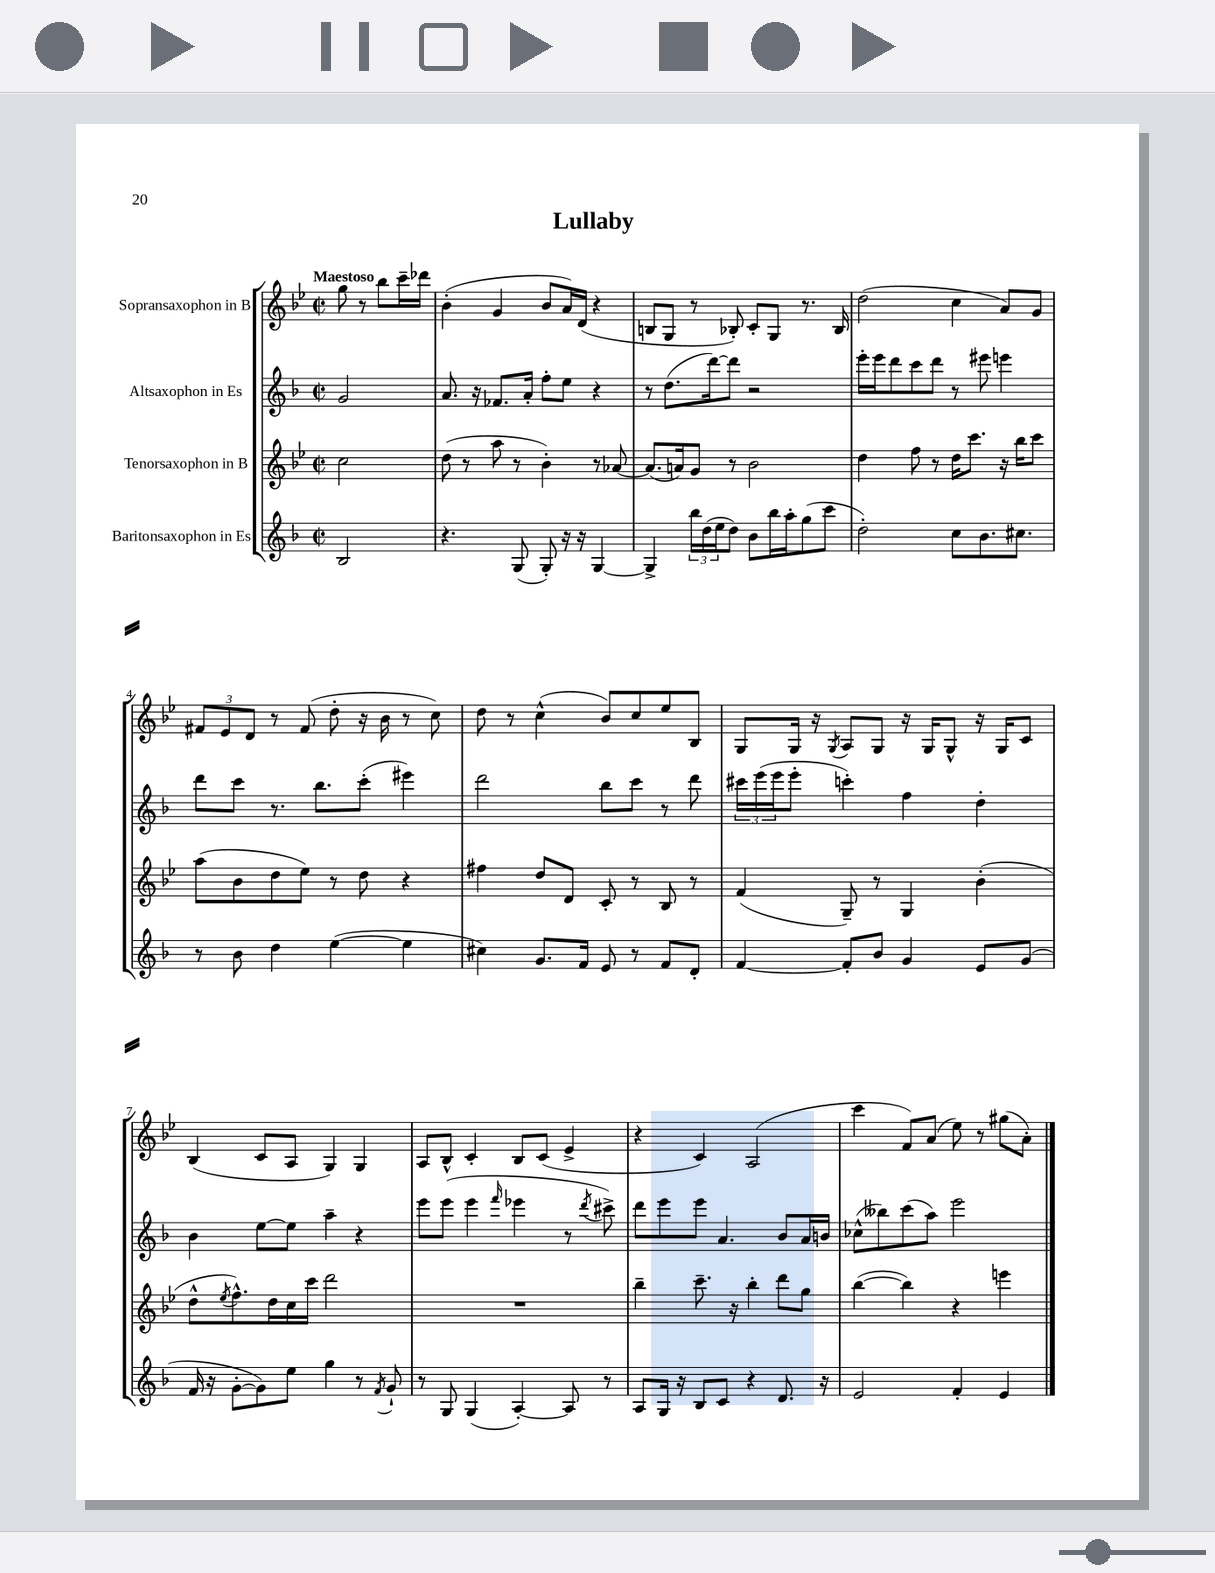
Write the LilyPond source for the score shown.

\header { title = "Lullaby" }
<<
\new StaffGroup <<
\new Staff = "s0" \with { instrumentName = "Sopransaxophon in B" } {
    \clef treble \key bes \major \defaultTimeSignature \time 2/2 \partial 2 \tempo "Maestoso"
    g''8 r8 bes''8 c'''16-- des'''16 |
    bes'4-.( g'4 bes'8 a'16) d'16( r4 |
    b8 g8 r8 bes8-.) c'8-. g8 r8. bes16 |
    d''2( c''4 a'8) g'8 |
    \tuplet 3/2 { fis'8 ees'8 d'8 } r8 fis'8( d''8-. r16 bes'16 r8 c''8) |
    d''8 r8 c''4-^( bes'8) c''8 ees''8 bes8 |
    g8 g16 r16 \acciaccatura { g8 } a8 g8 r16 g16 g8-^ r16 g16 c'8 |
    bes4( c'8 a8 g4) g4 |
    a8 bes8-^ c'4-. bes8 c'8( ees'4-> |
    r4 c'4) a2( |
    c'''4 f'8) a'8( ees''8) r8 gis''8( a'8-.) \bar "|." |
}
\new Staff = "s1" \with { instrumentName = "Altsaxophon in Es" } {
    \clef treble \key f \major \defaultTimeSignature \time 2/2 \partial 2
    g'2 |
    a'8. r16 fes'8. a'16-. f''8-. e''8 r4 |
    r8 d''8.( d'''16~) d'''8 r2 |
    e'''16-. e'''16 d'''8 c'''8 d'''8 r8 eis'''8 e'''4 |
    d'''8 c'''8 r8. bes''8. c'''8-.( eis'''4) |
    d'''2 bes''8 c'''8 r8 d'''8 |
    \tuplet 3/2 { cis'''16 e'''16( e'''16 } e'''8-. c'''4-.) f''4 d''4-. |
    bes'4 e''8~ e''8 a''4-- r4 |
    e'''8 e'''8( e'''4 \grace { f'''16 } ees'''4 r8 \acciaccatura { d'''8 } cis'''8->) |
    d'''8 e'''8 e'''8 a'4. bes'8 a'16 b'16 |
    ces''8-^( beses''8) c'''8( a''8) e'''2 \bar "|." |
}
\new Staff = "s2" \with { instrumentName = "Tenorsaxophon in B" } {
    \clef treble \key bes \major \defaultTimeSignature \time 2/2 \partial 2
    c''2 |
    d''8( r8 a''8 r8 bes'4-.) r8 aes'8~ |
    aes'8.( a'16) g'8 r8 bes'2 |
    d''4 f''8 r8 d''16 c'''8. r16 bes''16 c'''8 |
    a''8( bes'8 d''8 ees''8) r8 d''8 r4 |
    fis''4 d''8 d'8 c'8-. r8 bes8 r8 |
    f'4( g8--) r8 g4 bes'4-.( |
    d''8-^ \acciaccatura { ees''8 } f''8.-^) d''16 c''16 c'''16 d'''2 |
    R1 |
    bes''4-- c'''8.-- r16 bes''4-. d'''8 g''8 |
    bes''4~( bes''4) r4 e'''4 \bar "|." |
}
\new Staff = "s3" \with { instrumentName = "Baritonsaxophon in Es" } {
    \clef treble \key f \major \defaultTimeSignature \time 2/2 \partial 2
    bes2 |
    r4. g8( g8-.) r16 r16 g4~ |
    g4-> \tuplet 3/2 { bes''16 d''16( e''16 } d''8) bes'8 bes''16 a''16-. g''8( c'''8 |
    d''2-.) c''8 bes'8. cis''8. |
    r8 bes'8 d''4 e''4~( e''4 |
    cis''4) g'8. f'16 e'8 r8 f'8 d'8-. |
    f'4~ f'8-. bes'8 g'4 e'8 g'8( |
    f'16 r16 g'8~-. g'8) e''8 g''4 r8 \acciaccatura { f'8 } g'8-! |
    r8 g8 g4( a4~-.) a8 r8 |
    a8 g16 r16 bes8 c'8 r4 d'8. r16 |
    e'2 f'4-. e'4 \bar "|." |
}
>>
>>
